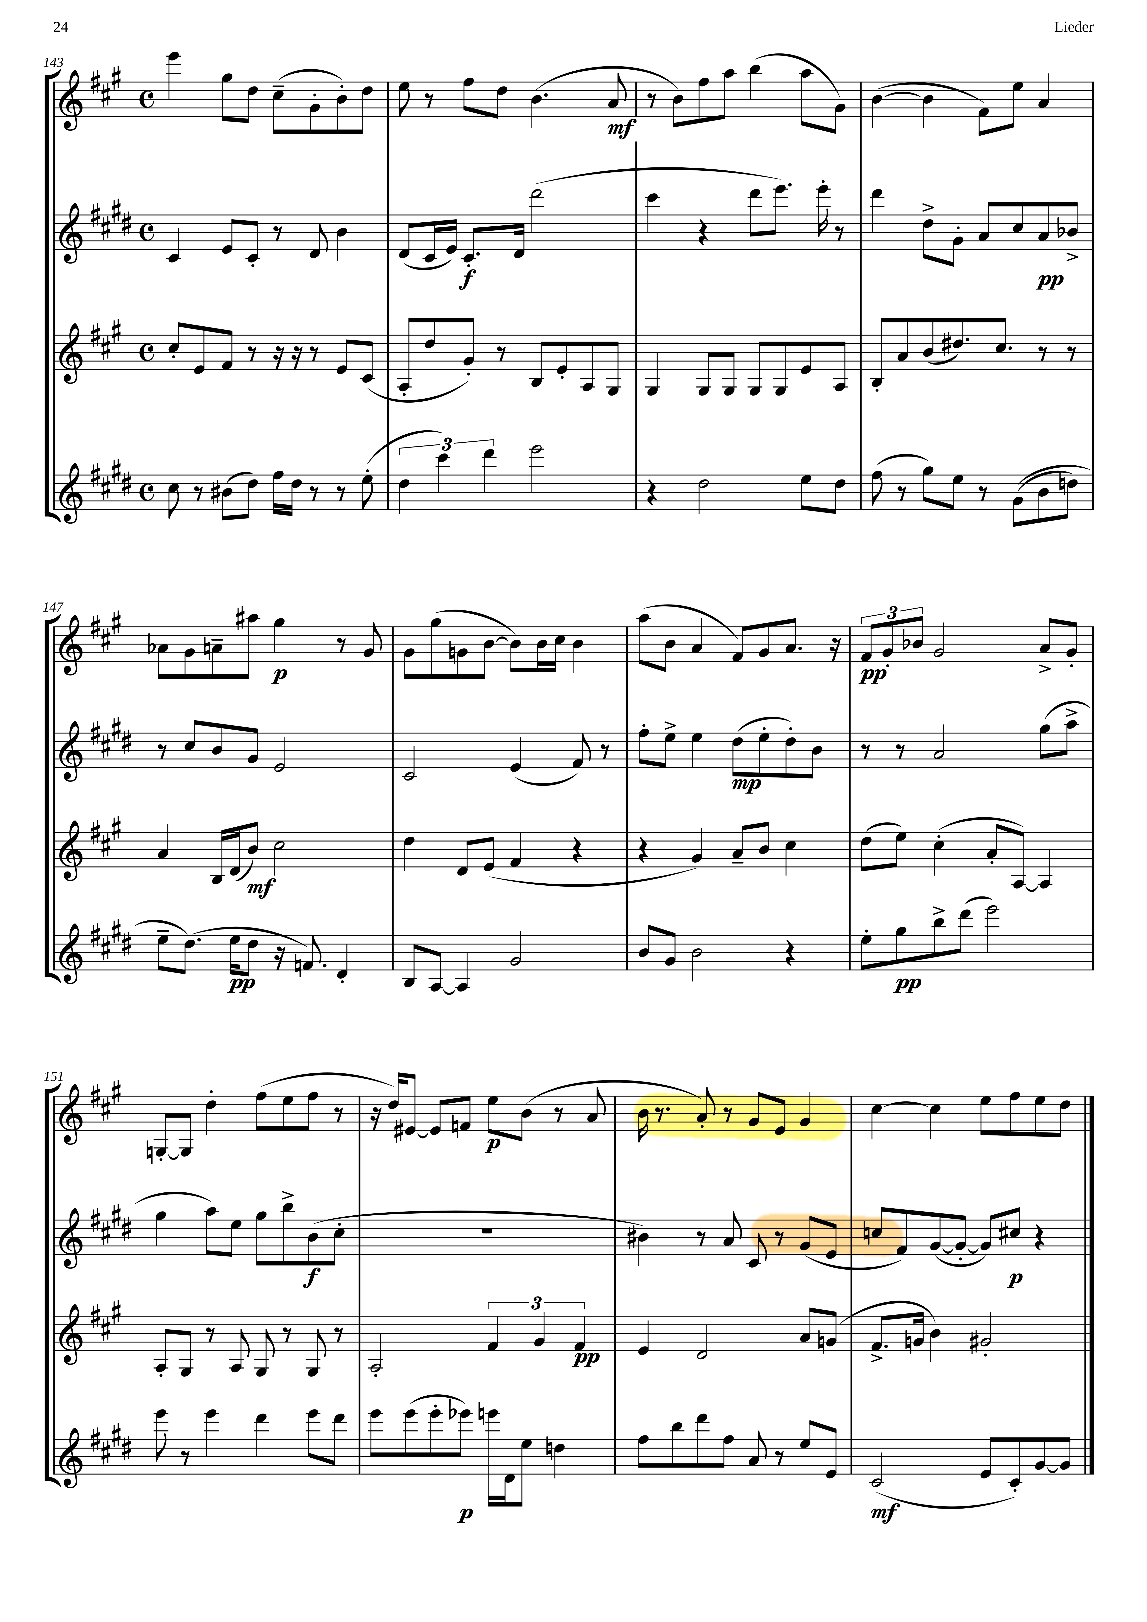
<<
\new StaffGroup <<
\new Staff = "s0" {
    \clef treble \key a \major \defaultTimeSignature \time 4/4
    e'''4 gis''8 d''8 cis''8--( gis'8-. b'8-.) d''8 |
    e''8 r8 fis''8 d''8 b'4.( a'8\mf |
    r8 b'8) fis''8 a''8 b''4( a''8 gis'8) |
    b'4~( b'4 fis'8) e''8 a'4 |
    aes'8 gis'8 a'8-- ais''8 gis''4\p r8 gis'8 |
    gis'8 gis''8( g'8 b'8~ b'8) b'16 cis''16 b'4 |
    a''8( b'8 a'4 fis'8) gis'8 a'8. r16 |
    \tuplet 3/2 { fis'8\pp gis'8-. bes'8 } gis'2 a'8-> gis'8-. |
    g8~-. g8 d''4-. fis''8( e''8 fis''8 r8 |
    r16 d''16) eis'8~ eis'8 f'8 e''8\p b'8( r8 a'8 |
    b'16 r8. a'8-.) r8 gis'8 e'8 gis'4 |
    cis''4~ cis''4 e''8 fis''8 e''8 d''8 \bar "|." |
}
\new Staff = "s1" {
    \clef treble \key e \major \defaultTimeSignature \time 4/4
    cis'4 e'8 cis'8-. r8 dis'8 b'4 |
    dis'8( cis'16 e'16) cis'8.-.\f dis'16 dis'''2( |
    cis'''4 r4 dis'''8 e'''8.) e'''16-. r8 |
    dis'''4 dis''8-> gis'8-. a'8 cis''8 a'8\pp bes'8-> |
    r8 cis''8 b'8 gis'8 e'2 |
    cis'2 e'4( fis'8) r8 |
    fis''8-. e''8-> e''4 dis''8\mp( e''8-. dis''8-.) b'8 |
    r8 r8 a'2 gis''8( a''8-> |
    gis''4 a''8) e''8 gis''8 b''8-> b'8\f( cis''8-. |
    r1 |
    bis'4) r8 a'8 cis'8 r8 gis'8( e'8 |
    c''8 fis'8) gis'8~( gis'8~-. gis'8) cis''8\p r4 \bar "|." |
}
\new Staff = "s2" {
    \clef treble \key a \major \defaultTimeSignature \time 4/4
    cis''8-. e'8 fis'8 r8 r16 r16 r8 e'8 cis'8( |
    a8-. d''8 gis'8-.) r8 b8 e'8-. a8 gis8 |
    gis4 gis8 gis8 gis8 gis8 e'8 a8 |
    b8-. a'8 b'8( dis''8.) cis''8. r8 r8 |
    a'4 b16 d'16( b'8\mf) cis''2 |
    d''4 d'8 e'8( fis'4 r4 |
    r4 gis'4) a'8-- b'8 cis''4 |
    d''8( e''8) cis''4-.( a'8-. a8~) a4 |
    a8-. gis8 r8 a8 gis8 r8 gis8 r8 |
    a2-. \tuplet 3/2 { fis'4 gis'4 fis'4\pp } |
    e'4 d'2 a'8 g'8( |
    fis'8.-> g'16 b'4) gis'2-. \bar "|." |
}
\new Staff = "s3" {
    \clef treble \key e \major \defaultTimeSignature \time 4/4
    cis''8 r8 bis'8( dis''8) fis''16 dis''16 r8 r8 e''8-.( |
    \tuplet 3/2 { dis''4 cis'''4) dis'''4 } e'''2 |
    r4 dis''2 e''8 dis''8 |
    fis''8( r8 gis''8) e''8 r8 gis'8(\( b'8 d''8) |
    e''8-- dis''8.(\) e''16\pp dis''8 r16 f'8.) dis'4-. |
    b8 a8~ a4 gis'2 |
    b'8 gis'8 b'2 r4 |
    e''8-. gis''8\pp b''8-> dis'''8( e'''2) |
    e'''8 r8 e'''4 dis'''4 e'''8 dis'''8 |
    e'''8 e'''8( e'''8-. ees'''8\p) e'''16 dis'16 e''8 d''4 |
    fis''8 b''8 dis'''8 fis''8 a'8 r8 e''8 e'8 |
    cis'2\mf( e'8 cis'8-.) gis'8~ gis'8 \bar "|." |
}
>>
>>
\layout { \context { \Score currentBarNumber = #143 } }
